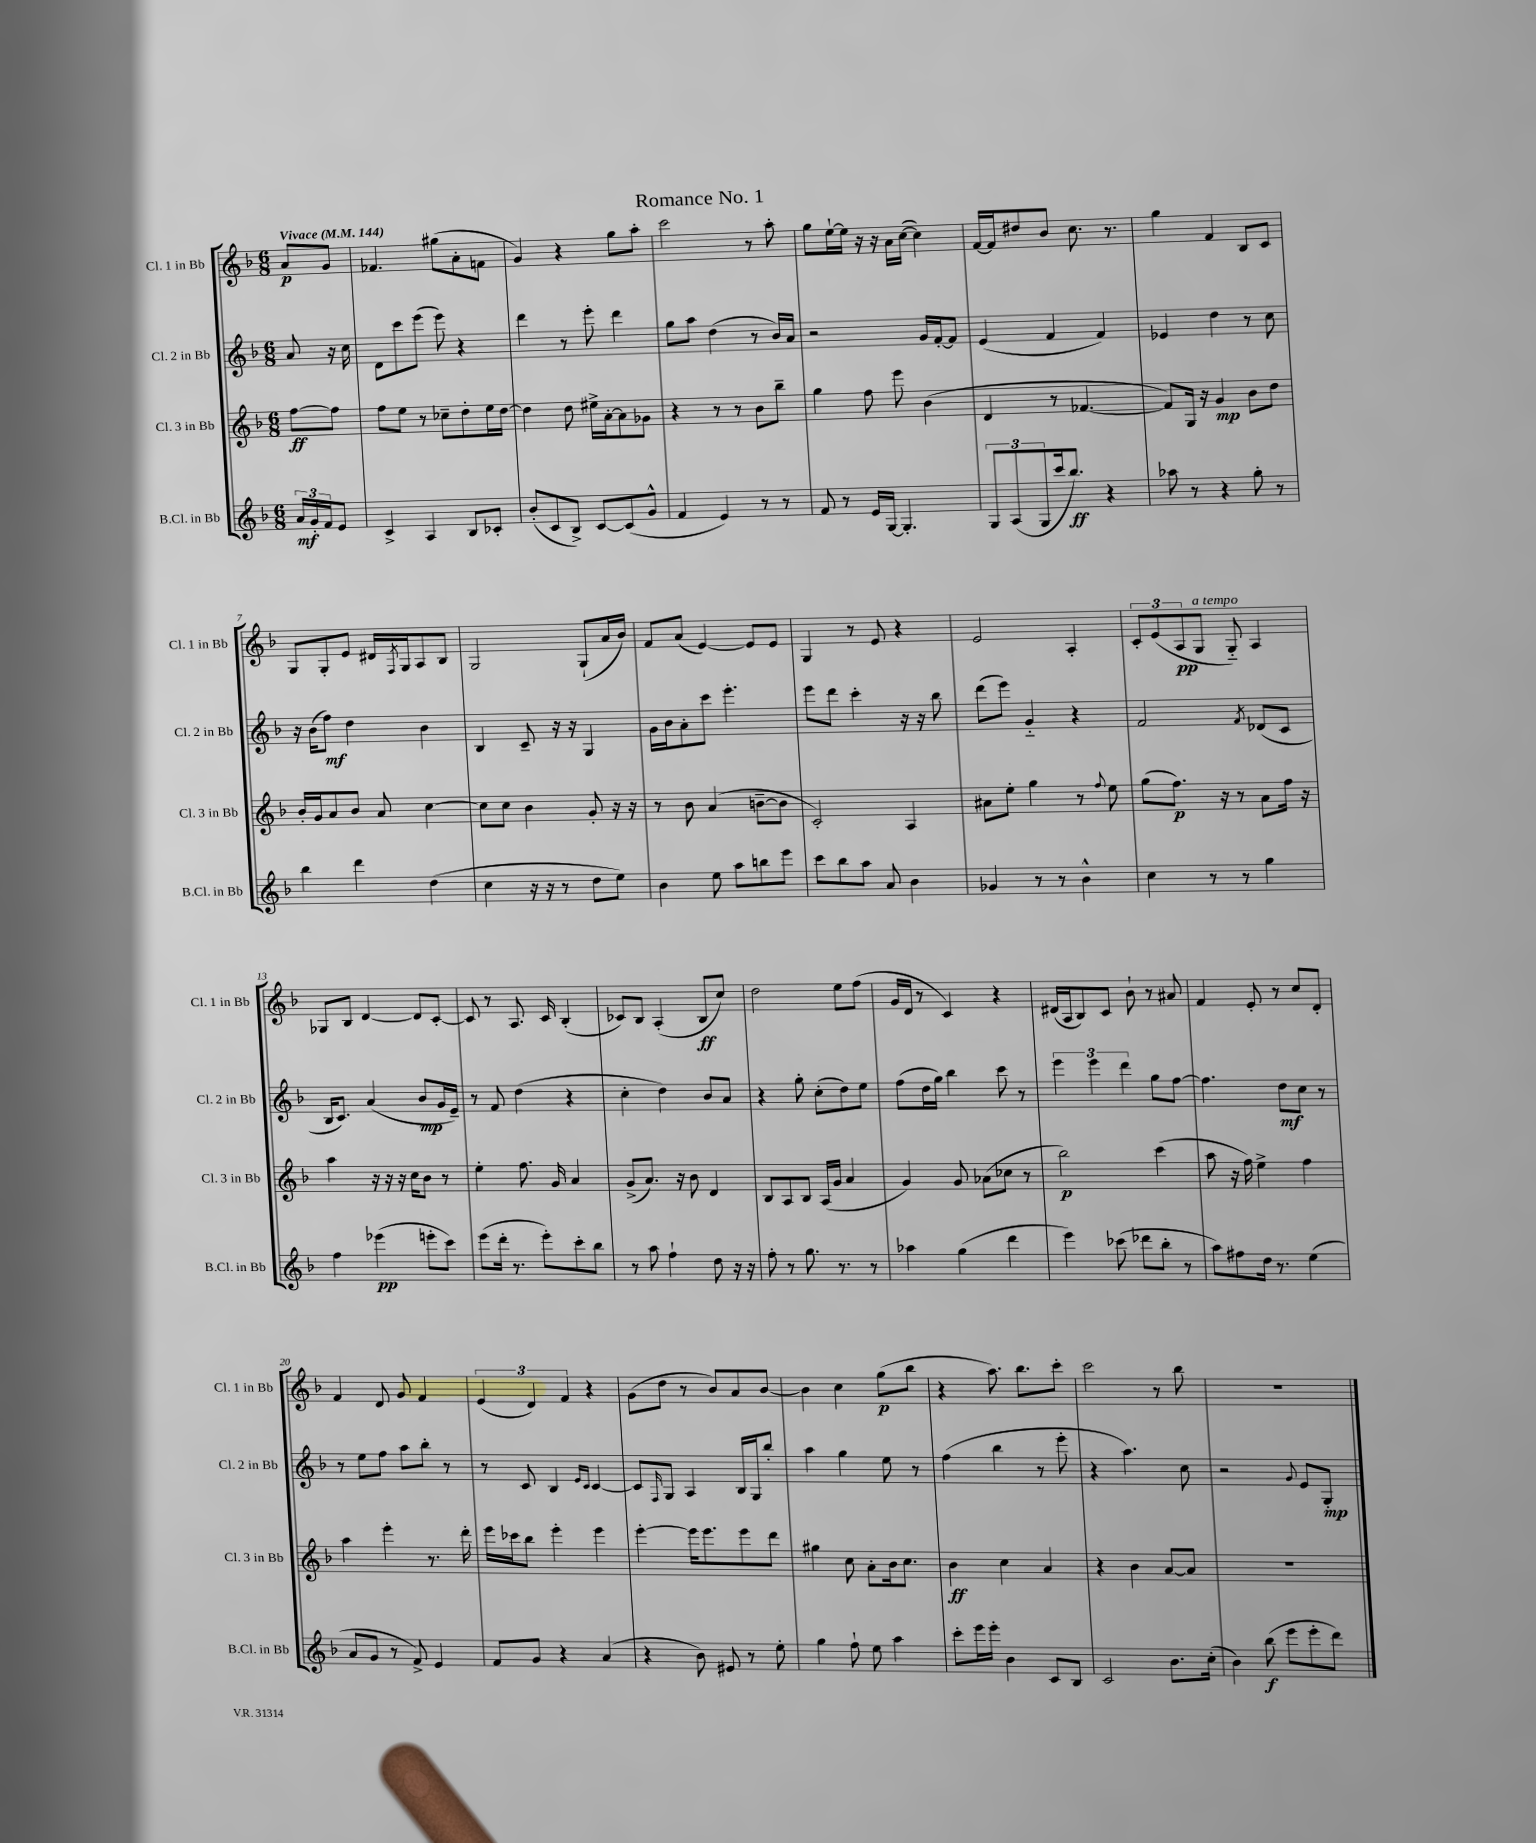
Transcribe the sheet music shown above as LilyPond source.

\header { title = "Romance No. 1" }
<<
\new StaffGroup <<
\new Staff = "s0" \with { instrumentName = "Cl. 1 in Bb" shortInstrumentName = "Cl. 1 in Bb" } {
    \clef treble \key f \major \numericTimeSignature \time 6/8 \partial 4 \tempo "Vivace" 4 = 144
    a'8\p g'8 |
    fes'4. gis''8( a'8-. f'8 |
    g'4) r4 g''8 a''8-. |
    c'''2 r8 a''8-. |
    g''8 e''16~-! e''16 r16 r16 a'16 c''16~( c''4) |
    f'16~ f'16 dis''8 bes'8 c''8. r8. |
    g''4 f'4 bes8 c'8 |
    g8 g8-. e'8 dis'16 \acciaccatura { f8 } g16 a8 bes8 |
    g2 g8-!( a'16 bes'16) |
    f'8 a'8( e'4~) e'8 e'8 |
    g4 r8 e'8 r4 |
    e'2 a4-. |
    \tuplet 3/2 { c'8-. e'8( a8\pp } g8^\markup { \italic "a tempo" } g8-_) a4 |
    ges8 bes8 d'4~ d'8 c'8~-. |
    c'8 r8 a8. c'16 bes4-.( |
    ces'8) bes8 a4-.( bes8\ff c''8) |
    d''2 e''8 f''8( |
    g'16 d'16 r8 c'4) r4 |
    dis'16( a16 bes8) c'8 bes'8-! r8 ais'8 |
    f'4 e'8-. r8 c''8 d'8-. |
    f'4 d'8 g'8 f'4 |
    \tuplet 3/2 { e'4( d'4) f'4 } r4 |
    g'8( d''8 r8 bes'8) a'8 bes'8~ |
    bes'4 c''4 g''8\p( bes''8 |
    r4 a''8.) bes''8. c'''8-. |
    c'''2 r8 bes''8 |
    R2. \bar "|." |
}
\new Staff = "s1" \with { instrumentName = "Cl. 2 in Bb" shortInstrumentName = "Cl. 2 in Bb" } {
    \clef treble \key f \major \numericTimeSignature \time 6/8 \partial 4
    a'8 r16 c''16 |
    d'8 c'''8 e'''8( e'''8) r4 |
    d'''4 r8 e'''8-. d'''4 |
    g''8 a''8 d''4( r8 bes'16) a'16 |
    r2 g'16 f'16~-. f'8 |
    e'4( f'4 f'4) |
    ees'4 d''4 r8 c''8 |
    r16 bes'16( f''8\mf) d''4 bes'4 |
    bes4 c'8-- r16 r16 g4 |
    g'16 bes'16 a'8-. c'''8 e'''4.-. |
    e'''8 d'''8 c'''4-. r16 r16 bes''8 |
    d'''8( e'''8) g'4-_ r4 |
    f'2 \acciaccatura { f'8 } des'8( c'8 |
    bes16 c'8.) a'4( bes'8\mp g'16 e'16--) |
    r8 f'8 d''4( r4 |
    c''4-. d''4) bes'8 a'8 |
    r4 g''8-. c''8-.( d''8) e''8 |
    f''8( d''16 g''16) bes''4 c'''8 r8 |
    \tuplet 3/2 { e'''4 e'''4 d'''4 } g''8 f''8~ |
    f''4. d''8\mf c''8 r8 |
    r8 e''8 f''8 a''8 bes''8-. r8 |
    r8 c'8 bes4 \grace { e'16 c'16 } c'4~ |
    c'8 \grace { f16 } g8 a4 bes16 g16 bes''8-. |
    a''4 g''4 e''8 r8 |
    f''4( bes''4 r8 e'''8-. |
    r4 a''4.) c''8 |
    r2 \appoggiatura { g'8 } e'8 g8-.\mp \bar "|." |
}
\new Staff = "s2" \with { instrumentName = "Cl. 3 in Bb" shortInstrumentName = "Cl. 3 in Bb" } {
    \clef treble \key f \major \numericTimeSignature \time 6/8 \partial 4
    f''8~\ff f''8 |
    f''8 e''8 r8 ces''8-- d''8-. e''16 d''16~ |
    d''4 d''8 eis''16-> a'16~-. a'8 ges'8 |
    r4 r8 r8 bes'8 bes''8-- |
    g''4 f''8 e'''8 bes'4( |
    d'4 r8 fes'4.~ |
    fes'8) g16 r16 g'4\mp bes'8 d''8 |
    bes'16-. g'16 a'8 bes'8 a'8 c''4~ |
    c''8 c''8 bes'4 g'8-. r16 r16 |
    r8 bes'8 a'4( b'8~-- b'8 |
    c'2-.) a4 |
    ais'8 e''8-. g''4 r8 \appoggiatura { f''8 } e''8 |
    g''8( f''8.\p) r16 r8 a'8 f''16 r16 |
    a''4 r16 r16 r16 c''16 bes'8 r8 |
    e''4-. f''8. g'16 a'4 |
    g'8->( a'8.) r16 bes'8 d'4 |
    bes8 a8 bes8 a16( g'16 a'4 |
    g'4) g'8 aes'8( ces''8 r8 |
    bes''2\p) c'''4( |
    a''8 r16 f''16) e''4-> f''4 |
    a''4 e'''4-. r8. d'''16-. |
    e'''16 ces'''16 bes''8 e'''4-. e'''4 |
    e'''4~-. e'''16 e'''8. e'''8 d'''8 |
    gis''4 c''8 a'8-. bes'16 c''8. |
    bes'4\ff c''4 a'4 |
    r4 bes'4 a'8~ a'8 |
    R2. \bar "|." |
}
\new Staff = "s3" \with { instrumentName = "B.Cl. in Bb" shortInstrumentName = "B.Cl. in Bb" } {
    \clef treble \key f \major \numericTimeSignature \time 6/8 \partial 4
    \tuplet 3/2 { a'16\mf g'16-. f'16 } e'8 |
    c'4-> a4 bes8 ces'8-. |
    bes'8-.( c'8 bes8->) c'8~ c'8( g'8-^ |
    f'4 e'4) r8 r8 |
    f'8 r8 e'16 g16~ g4.-. |
    \tuplet 3/2 { g8 a8( g8 } c'''16 bes''8.\ff) r4 |
    aes''8 r8 r4 g''8-. r8 |
    bes''4 d'''4 d''4( |
    c''4 r16 r16 r8 d''8 e''8) |
    bes'4 e''8 a''8 b''8 e'''8 |
    c'''8 bes''8 a''8 a'8 bes'4 |
    ges'4 r8 r8 bes'4-^ |
    c''4 r8 r8 g''4 |
    f''4 ees'''4\pp( e'''8-. c'''8) |
    e'''8( d'''16-. r8. e'''8-.) c'''8-. bes''8 |
    r8 a''8 f''4-! d''8 r16 r16 |
    f''8-. r8 g''8. r8. r8 |
    aes''4 g''4( d'''4 |
    e'''4) ces'''8( des'''8 bes''8-. r8 |
    a''8) fis''8 d''16 r8. e''4( |
    a'8 g'8 r8 f'8->) e'4 |
    f'8 g'8 r4 a'4( |
    r4 bes'8) eis'8 r8 e''8-. |
    g''4 f''8-! e''8 a''4 |
    c'''8-. e'''16 e'''16-. bes'4 c'8 bes8 |
    c'2 bes'8. c''16-.( |
    bes'4) bes''8\f( e'''8 e'''8-. d'''8) \bar "|." |
}
>>
>>
